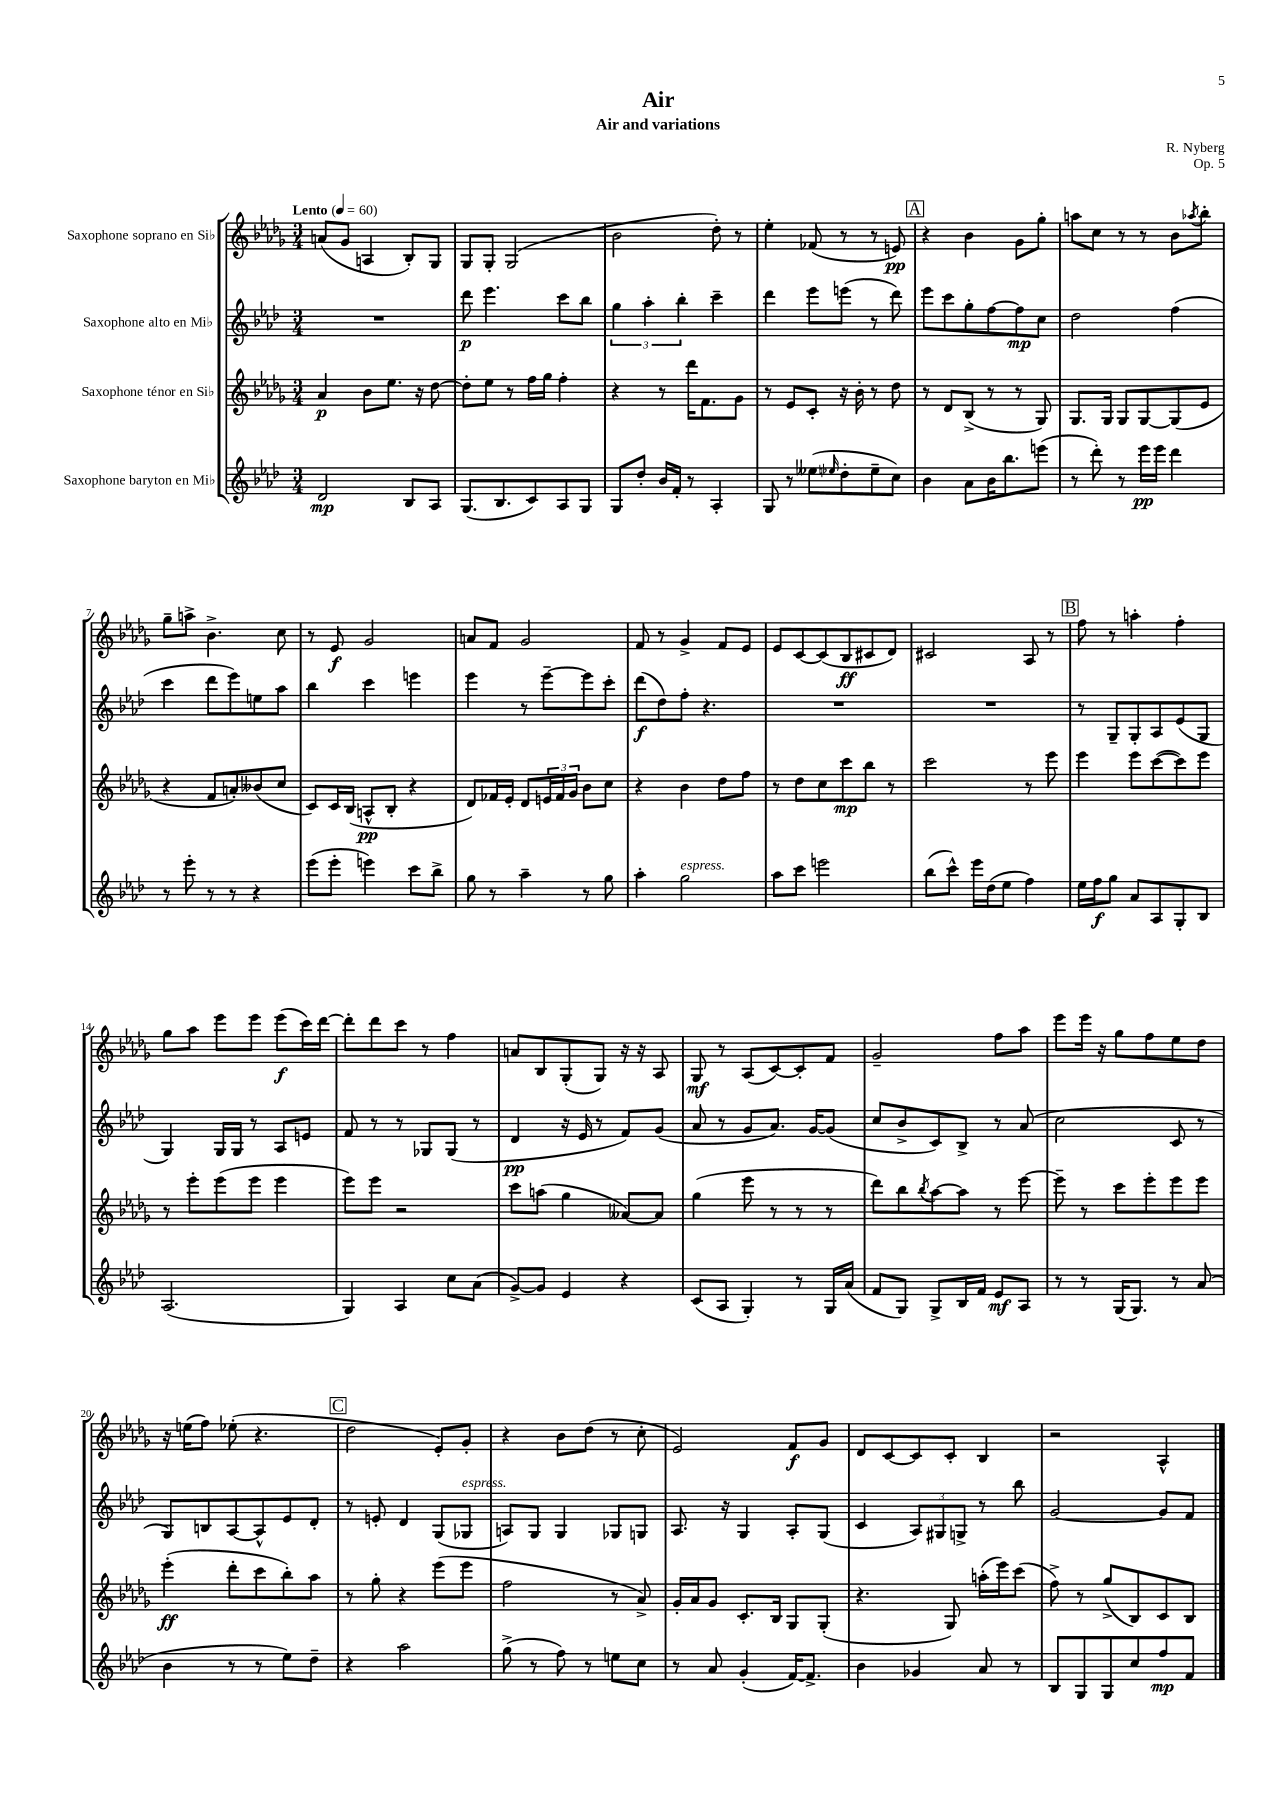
\header { title = "Air" composer = "R. Nyberg" subtitle = "Air and variations" opus = "Op. 5" }
<<
\new StaffGroup <<
\new Staff = "s0" \with { instrumentName = "Saxophone soprano en Sib" } {
    \clef treble \key des \major \numericTimeSignature \time 3/4 \tempo "Lento" 4 = 60
    a'8( ges'8 a4 bes8-.) ges8 |
    ges8 ges8-. ges2( |
    bes'2 des''8-.) r8 |
    ees''4-. fes'8( r8 r8 e'8\pp) |
    \mark \markup { \box "A" } r4 bes'4 ges'8 ges''8-. |
    a''8 c''8 r8 r8 bes'8 \acciaccatura { aes''8 } bes''8-. |
    ges''8-- a''8-> bes'4.-> c''8 |
    r8 ees'8\f ges'2 |
    a'8 f'8 ges'2 |
    f'8 r8 ges'4-> f'8 ees'8 |
    ees'8 c'8~ c'8( bes8\ff cis'8 des'8) |
    cis'2 aes8 r8 |
    \mark \markup { \box "B" } f''8 r8 a''4-. f''4-. |
    ges''8 aes''8 ees'''8 ees'''8 ees'''8\f( c'''16) des'''16~ |
    des'''8-. des'''8 c'''8 r8 f''4 |
    a'8 bes8 ges8-.( ges8) r16 r16 aes8 |
    ges8\mf r8 aes8( c'8~) c'8-. f'8 |
    ges'2-- f''8 aes''8 |
    ees'''8 ees'''16 r16 ges''8 f''8 ees''8 des''8 |
    r16 e''16( f''8) ees''8-.( r4. |
    \mark \markup { \box "C" } des''2 ees'8-.) ges'8-. |
    r4 bes'8 des''8( r8 c''8-. |
    ees'2) f'8\f ges'8 |
    des'8 c'8~ c'8 c'8-. bes4 |
    r2 aes4-^ \bar "|." |
}
\new Staff = "s1" \with { instrumentName = "Saxophone alto en Mib" } {
    \clef treble \key aes \major \numericTimeSignature \time 3/4
    R2. |
    des'''8\p ees'''4. c'''8 bes''8 |
    \tuplet 3/2 { g''4 aes''4-. bes''4-. } c'''4-- |
    des'''4 ees'''8 e'''8( r8 des'''8) |
    \mark \markup { \box "A" } ees'''8 c'''8 g''8-. f''8~ f''8\mp c''8 |
    des''2 f''4( |
    c'''4 des'''8 ees'''8) e''8 aes''8 |
    bes''4 c'''4 e'''4 |
    ees'''4 r8 ees'''8~-- ees'''8 c'''8-. |
    des'''8\f( des''8) f''8-. r4. |
    R2. |
    R2. |
    \mark \markup { \box "B" } r8 g8-- g8-. aes8 ees'8( g8 |
    g4) g16 g16 r8 aes8 e'8 |
    f'8 r8 r8 ges8 ges8( r8 |
    des'4\pp r16 ees'16 r8 f'8) g'8( |
    aes'8 r8 g'8 aes'8.) g'16~ g'8( |
    c''8 bes'8-> c'8) bes8-> r8 aes'8( |
    c''2 c'8 r8 |
    g8) b8 aes8~ aes8-^ ees'8 des'8-. |
    \mark \markup { \box "C" } r8 e'8-. des'4 g8( ges8^\markup { \italic "espress." } |
    a8) g8 g4 ges8 g8 |
    aes8. r16 g4 aes8-. g8( |
    c'4 \tuplet 3/2 { aes8) gis8 g8-> } r8 bes''8 |
    g'2~ g'8 f'8 \bar "|." |
}
\new Staff = "s2" \with { instrumentName = "Saxophone ténor en Sib" } {
    \clef treble \key des \major \numericTimeSignature \time 3/4
    aes'4\p bes'8 ees''8. r16 des''8~ |
    des''8-. ees''8 r8 f''16 ges''16 f''4-. |
    r4 r8 des'''16 f'8. ges'8 |
    r8 ees'8 c'8-. r16 bes'16-. r8 des''8 |
    \mark \markup { \box "A" } r8 des'8 bes8->( r8 r8 ges8) |
    ges8. ges16 ges8 ges8~ ges8( ees'8 |
    r4 f'8 a'8-.) beses'8( c''8 |
    c'8) c'16 bes16( a8-^\pp bes8-. r4 |
    des'8) fes'16 ees'16-. des'8 \tuplet 3/2 { e'16 fes'16 ges'16 } bes'8 c''8 |
    r4 bes'4 des''8 f''8 |
    r8 des''8 c''8 c'''8\mp bes''8 r8 |
    c'''2 r8 ees'''8 |
    \mark \markup { \box "B" } ees'''4 ees'''8 c'''8~( c'''8) ees'''8 |
    r8 ees'''8-. ees'''8( ees'''8 ees'''4 |
    ees'''8) ees'''8 r2 |
    c'''8 a''8( ges''4 aeses'8~) aeses'8 |
    ges''4( ees'''8 r8 r8 r8 |
    des'''8) bes''8 \acciaccatura { bes''8 } aes''8~ aes''8 r8 ees'''8~ |
    ees'''8-- r8 c'''8 ees'''8-. ees'''8 ees'''8 |
    ees'''4-.\ff( des'''8-. c'''8 bes''8-.) aes''8 |
    \mark \markup { \box "C" } r8 ges''8-. r4 ees'''8( ees'''8 |
    f''2 r8 aes'8->) |
    ges'16-. aes'16 ges'8 c'8.-. bes16 ges8 ges8-.( |
    r4. ges8) a''16-.( ees'''16) c'''8( |
    f''8->) r8 ges''8->( bes8) c'8 bes8 \bar "|." |
}
\new Staff = "s3" \with { instrumentName = "Saxophone baryton en Mib" } {
    \clef treble \key aes \major \numericTimeSignature \time 3/4
    des'2\mp bes8 aes8 |
    g8.( bes8. c'8) aes8 g8 |
    g8 des''8-. bes'16 f'16-. r8 aes4-. |
    g8 r8 eeses''8( \grace { ees''16 } des''8-. ees''8-- c''8) |
    \mark \markup { \box "A" } bes'4 aes'8 bes'16 bes''8. e'''8( |
    r8 des'''8-.) r8 ees'''16\pp ees'''16 des'''4 |
    r8 ees'''8-. r8 r8 r4 |
    ees'''8( ees'''8-. e'''4) c'''8 bes''8-> |
    g''8 r8 aes''4-- r8 g''8 |
    aes''4-. g''2^\markup { \italic "espress." } |
    aes''8 c'''8 e'''2 |
    bes''8( c'''8-^) ees'''16 des''16( ees''8 f''4) |
    \mark \markup { \box "B" } ees''16 f''16\f g''8 aes'8 aes8 g8-. bes8 |
    aes2.( |
    g4) aes4 c''8 aes'8( |
    g'8~->) g'8 ees'4 r4 |
    c'8( aes8 g4-.) r8 g16 aes'16( |
    f'8 g8) g8-> bes16 f'16 ees'8\mf aes8 |
    r8 r8 g16( g8.) r8 aes'8( |
    bes'4 r8 r8 ees''8) des''8-- |
    \mark \markup { \box "C" } r4 aes''2 |
    g''8->( r8 f''8) r8 e''8 c''8 |
    r8 aes'8 g'4-.( f'16~) f'8.-> |
    bes'4 ges'4 aes'8 r8 |
    bes8 g8 g8 c''8 f''8\mp f'8 \bar "|." |
}
>>
>>
